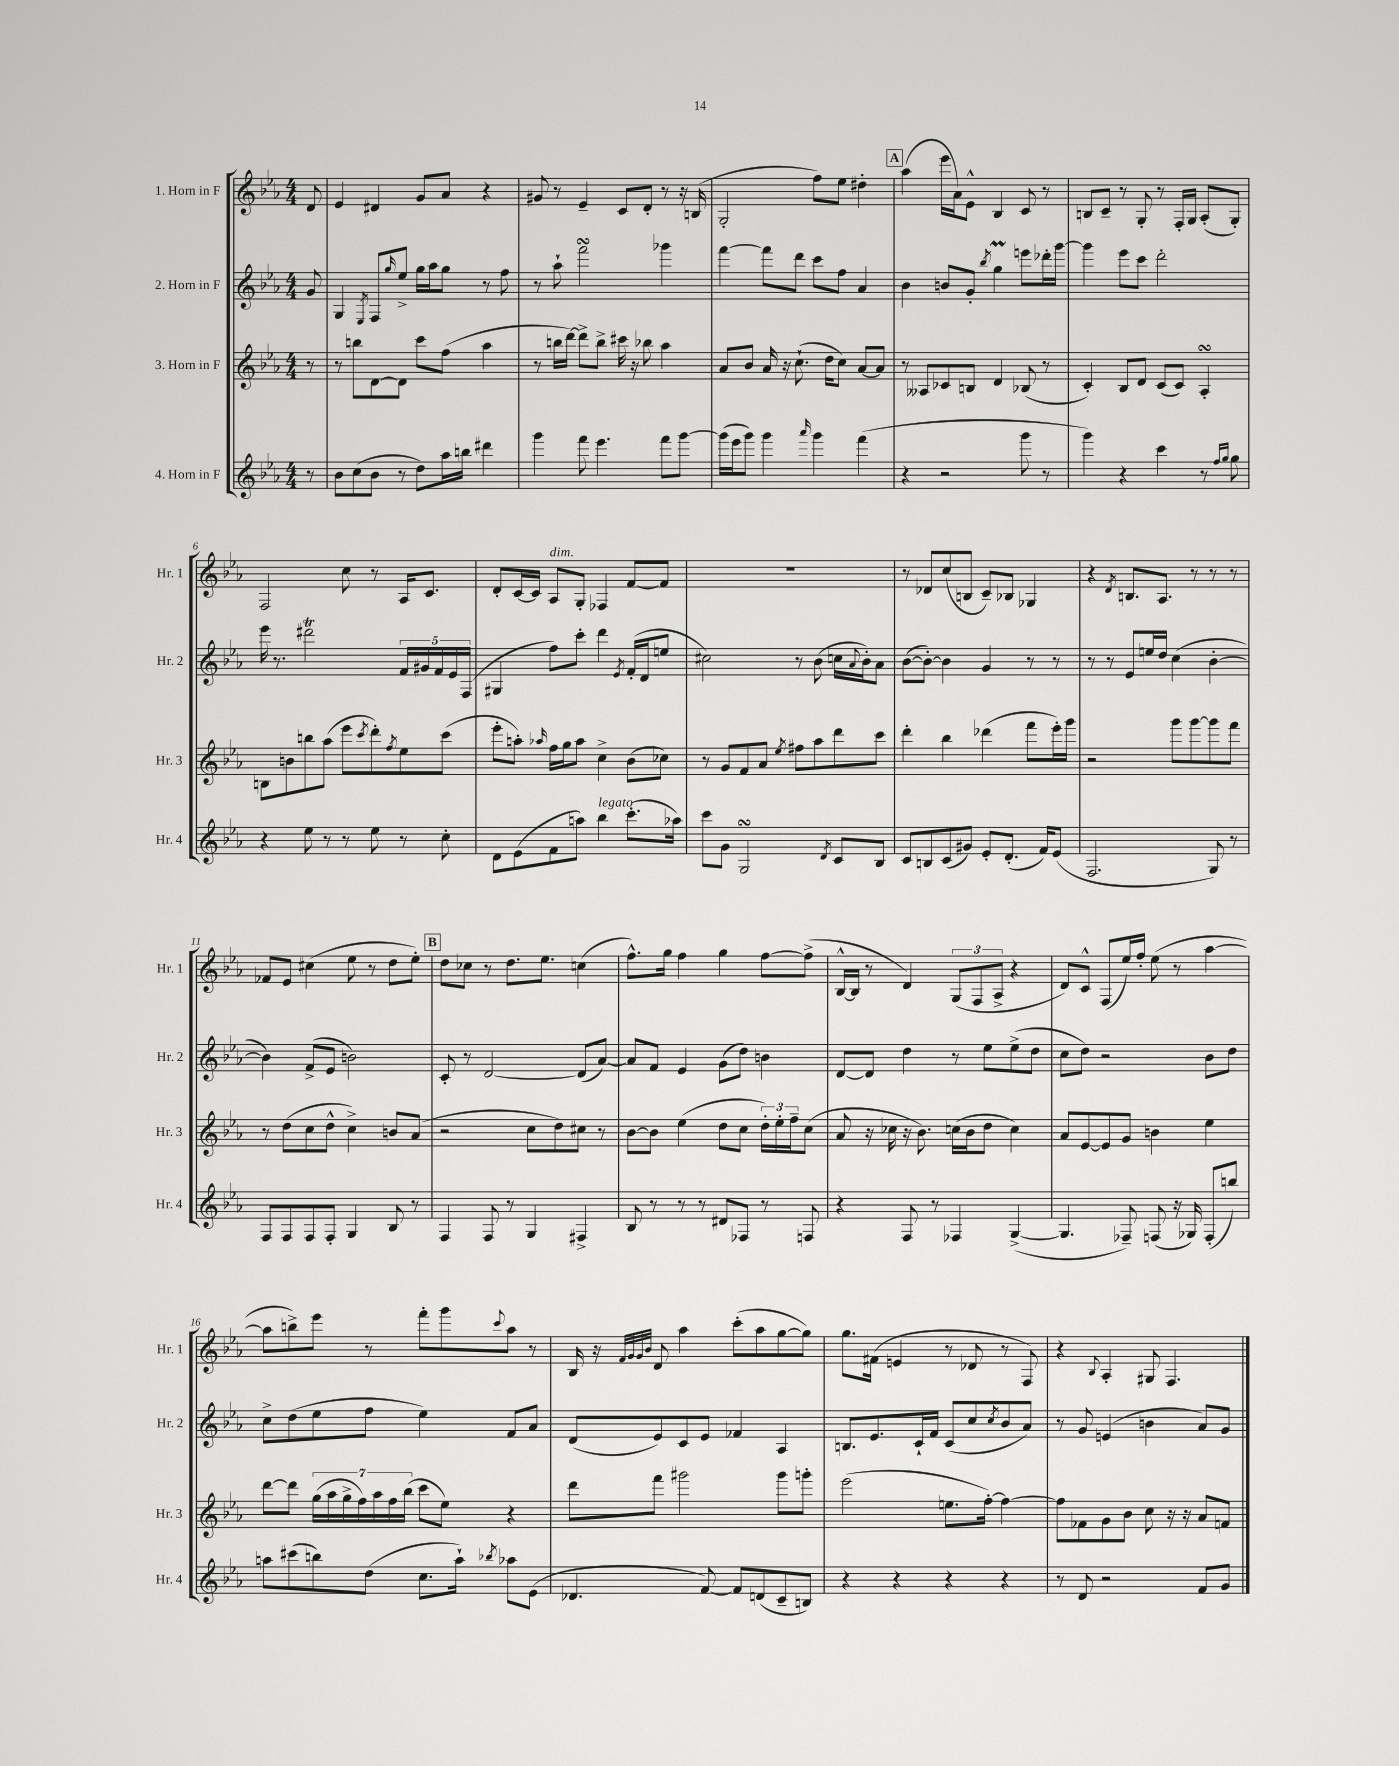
<<
\new StaffGroup <<
\new Staff = "s0" \with { instrumentName = "1. Horn in F" shortInstrumentName = "Hr. 1" } {
    \clef treble \key ees \major \numericTimeSignature \time 4/4 \partial 8
    d'8 |
    ees'4 dis'4 g'8 aes'8 r4 |
    gis'8 r8 ees'4-- c'8 d'8-. r8 r16 b16( |
    g2-. f''8) ees''8 dis''4-. |
    \mark \markup { \box "A" } aes''4( ees'''16 aes'16) ees'8-^ bes4 c'8 r8 |
    b8 c'8-- r8 g8-. r8 f16-. g16 aes8-.( g8-.) |
    f2 c''8 r8 aes16 c'8. |
    d'8-. c'16~ c'16 aes8^\markup { \italic "dim." } g8-. fes4 f'8~ f'8 |
    R1 |
    r8 des'8 c''8( b8 c'8--) bes8 ges4 |
    r4 \acciaccatura { d'8 } b8. aes8. r8 r8 r8 |
    fes'8 ees'8 cis''4( ees''8 r8 d''8 ees''8-.) |
    \mark \markup { \box "B" } d''8 ces''8 r8 d''8. ees''8. c''4( |
    f''8.-^) g''16 f''4 g''4 f''8~ f''8->( |
    bes16~-^ bes16 r8 d'4) \tuplet 3/2 { g8( f8 aes8-> } r4 |
    d'8) c'8-^ f8( ees''16) f''16-. ees''8( r8 aes''4~ |
    aes''8 b''8->) ees'''8 r8 f'''8-. g'''8 \appoggiatura { c'''8 } aes''8 r8 |
    bes16 r16 \grace { f'32 g'32 g'32 bes'32 } d'8 aes''4 c'''8-.( aes''8 g''8~ g''8) |
    g''8. fis'16( e'4 r8 des'8 r8 f8) |
    r4 \appoggiatura { bes8 } aes4-. gis8 f4. \bar "|." |
}
\new Staff = "s1" \with { instrumentName = "2. Horn in F" shortInstrumentName = "Hr. 2" } {
    \clef treble \key ees \major \numericTimeSignature \time 4/4 \partial 8
    g'8 |
    g4 \acciaccatura { ees8 } f8 \grace { g''16 } ees''8-> g''16 aes''16 g''8 r8 f''8 |
    r8 aes''8-! f'''2\turn ges'''4 |
    f'''4~ f'''8 d'''8 c'''8 f''8 aes'4 |
    \mark \markup { \box "A" } bes'4 b'8 g'8-. \acciaccatura { bes''8 } g''4\prall e'''8 des'''16-. g'''16~ |
    g'''4 ees'''8 c'''8 d'''2-. |
    ees'''16 r8. dis'''2\trill \tuplet 5/4 { f'16 gis'16 f'16 ees'16 f16( } |
    gis4 f''8) c'''8-. d'''4 \acciaccatura { ees'8 } f'16-.( d'16 e''8 |
    cis''2) r8 bes'8( c''16 \appoggiatura { aes'8 } bes'16-.) aes'8 |
    bes'8~( bes'8~-.) bes'4 g'4 r8 r8 |
    r8 r8 ees'8 e''16 d''16 c''4( bes'4~-. |
    bes'4) f'8->( ees'8 b'2) |
    \mark \markup { \box "B" } c'8-. r8 d'2~ d'8( aes'8~) |
    aes'8 f'8 ees'4 g'8( d''8) b'4 |
    d'8~ d'8 d''4 r8 ees''8 ees''8->( d''8 |
    c''8 d''8) r2 bes'8 d''8 |
    c''8-> d''8( ees''8 f''8 ees''4) f'8 aes'8 |
    d'8( ees'8) c'8 ees'8 fes'4 aes4 |
    b8. ees'8. c'16-! f'16 c'8( c''8 \acciaccatura { c''8 } bes'8 aes'8) |
    r8 g'8 e'4( b'4 aes'8) g'8 \bar "|." |
}
\new Staff = "s2" \with { instrumentName = "3. Horn in F" shortInstrumentName = "Hr. 3" } {
    \clef treble \key ees \major \numericTimeSignature \time 4/4 \partial 8
    r8 |
    r8 b''8 d'8~ d'8 c'''8 f''8( aes''4 |
    r8 b''16 d'''16~) d'''8-> b''8-> cis'''16 r16 bes''8 aes''4 |
    aes'8 bes'8 aes'16 r16 c''8.-!( d''16 c''8) aes'8~ aes'8 |
    \mark \markup { \box "A" } r8 aeses8 ces'8 b8 d'4 bes8( r8 |
    c'4-.) bes8 d'8 c'8( c'8) aes4-.\turn |
    b8 b'8 b''8 aes''8( ees'''8 \acciaccatura { c'''8 } d'''8-.) \acciaccatura { f''8 } ees''8 c'''8( |
    ees'''8-. a''8-.) \grace { aes''16 } f''16 g''16 aes''8 c''4-> bes'8( ces''8) |
    r8 g'8 f'8 aes'8 \acciaccatura { ees''8 } fis''8 aes''8 d'''8 c'''8 |
    d'''4-. bes''4 des'''4( f'''8 ees'''16-.) g'''16 |
    r2 g'''8 g'''8~ g'''8 f'''8 |
    r8 d''8( c''8 d''8-^ c''4->) b'8 aes'8( |
    \mark \markup { \box "B" } r2 c''8 d''8) cis''8 r8 |
    bes'8~ bes'8 ees''4( d''8 c''8 \tuplet 3/2 { d''16-.) ees''16-. f''16-- } c''8( |
    aes'8 r16 ces''16 r16 bes'8.) c''16( bes'16 d''8 c''4) |
    aes'8 ees'8~ ees'8 g'8 b'4 ees''4 |
    d'''8~ d'''8 \tuplet 7/4 { g''16( aes''16 g''16-> f''16) aes''16 f''16 bes''16( } c'''8 ees''8) r4 |
    d'''8 f'''8 gis'''2 gis'''8 g'''8-. |
    ees'''2( e''8. f''16~-.) f''4~ |
    f''8 fes'8 g'8 bes'8 c''8 r16 r16 aes'8 f'8 \bar "|." |
}
\new Staff = "s3" \with { instrumentName = "4. Horn in F" shortInstrumentName = "Hr. 4" } {
    \clef treble \key ees \major \numericTimeSignature \time 4/4 \partial 8
    r8 |
    bes'8 c''8( bes'8 r8 d''8) aes''16 b''16 dis'''4 |
    g'''4 f'''8 ees'''4. f'''8 g'''8~ |
    g'''16( ees'''16 g'''8) g'''4 \grace { aes'''16 } g'''4 f'''4( |
    \mark \markup { \box "A" } r4 r2 g'''8 r8 |
    g'''4) r4 c'''4 r8 \grace { f''16 g''16 } g''8 |
    r4 ees''8 r8 r8 ees''8 r8 c''8-. |
    d'8 ees'8( f'8 a''8) bes''4^\markup { \italic "legato" } c'''8.-.( aes''16) |
    c'''8 g'8 g2\turn \acciaccatura { d'8 } c'8 bes8 |
    c'8 b8 c'8( gis'8) ees'8-. d'8.-.( f'16) ees'8( |
    f2. g8) r8 |
    f8 f8 f8 f8-. g4 bes8 r8 |
    \mark \markup { \box "B" } f4 f8 r8 g4 fis4-> |
    bes8 r8 r8 r8 dis'8 fes8 r8 f8 |
    r4 f8 r8 fes4 g4~->( |
    g4. fes8--) f8( r16 ges16) f8-.( b''8) |
    a''8 cis'''8( b''8) d''8( c''8. a''16-!) \acciaccatura { bes''8 } aes''8 ees'8( |
    des'4. f'8~) f'8 d'8( c'8-- b8) |
    r4 r4 r4 r4 |
    r8 d'8 r2 f'8 g'8 \bar "|." |
}
>>
>>
